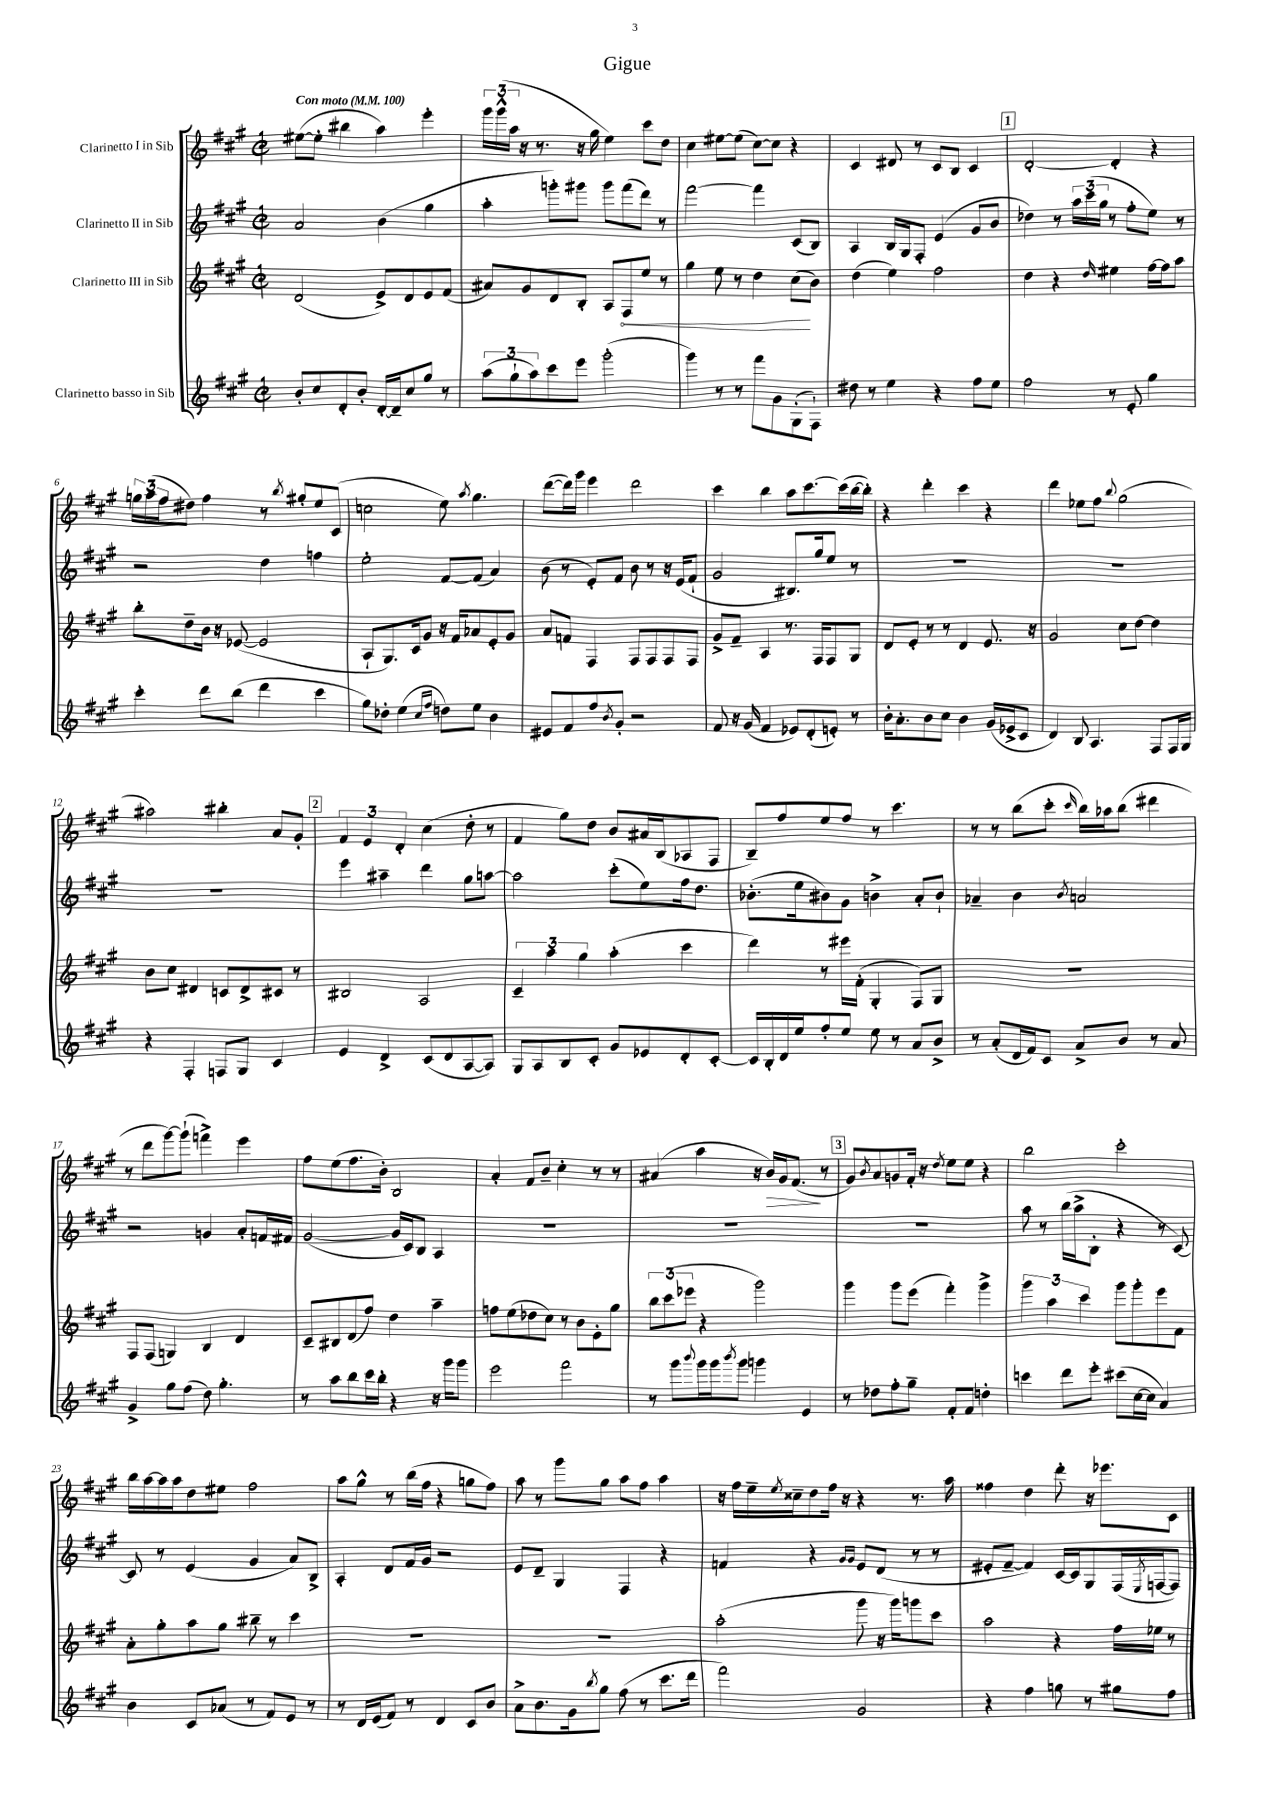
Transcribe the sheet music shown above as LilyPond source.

\header { title = "Gigue" }
<<
\new StaffGroup <<
\new Staff = "s0" \with { instrumentName = "Clarinetto I in Sib" } {
    \clef treble \key a \major \defaultTimeSignature \time 2/2 \tempo "Con moto" 4 = 100
    eis''8~( eis''8-. bis''4 a''4) e'''4-. |
    \tuplet 3/2 { gis'''16 gis'''16-^( a''16 } r16 r8. r16 gis''16 e''4) cis'''8 d''8 |
    cis''4 eis''8~ eis''8( cis''8~) cis''8 r4 |
    cis'4 dis'8 r8 cis'8 b8 cis'4 |
    \mark \markup { \box "1" } d'2~-. d'4-. r4 |
    \tuplet 3/2 { g''16 a''16( fis''16 } dis''8) fis''4 r8 \acciaccatura { b''8 } gis''8-. e''8 cis'8( |
    c''2 e''8) \acciaccatura { a''8 } gis''4. |
    d'''8~( d'''16) gis'''16 e'''4 d'''2 |
    cis'''4 b''4 a''8 cis'''8.~ cis'''16( b''16~ b''16-.) |
    r4 d'''4-. cis'''4 r4 |
    d'''4 ees''8 fis''8 \appoggiatura { b''8 } gis''2( |
    ais''2) bis''4-. a'8 gis'8-. |
    \mark \markup { \box "2" } \tuplet 3/2 { fis'4 e'4 d'4-. } cis''4( d''8-. r8 |
    fis'4 gis''8) d''8 b'8 ais'16 b16( aes8 fis8 |
    b8--) fis''8 e''8 fis''8 r8 cis'''4. |
    r8 r8 b''8( cis'''8-. \grace { cis'''16 } b''16) aes''16 b''8( dis'''4 |
    r8 d'''8 gis'''8~) gis'''8-!( f'''4->) e'''4 |
    fis''8 e''8( fis''8. b'16-.) b2 |
    a'4-. fis'8 b'8-- cis''4-. r8 r8 |
    ais'4( a''4 r16 b'16\>) gis'16 fis'8.\!( r8 |
    \mark \markup { \box "3" } gis'8) \acciaccatura { b'8 } a'8 g'8 fis'16-. r16 \acciaccatura { d''8 } e''8 e''8 r4 |
    b''2 cis'''2-. |
    b''16 a''16~ a''16 a''16 d''8 eis''8 fis''2 |
    a''8 gis''8-^ r8 b''16( fis''16 r4 g''8 fis''8) |
    a''8 r8 gis'''8 gis''8 a''8 fis''8 a''4 |
    r16 fis''16 e''16-- \acciaccatura { e''8 } cisis''16-- d''8 fis''16 r16 r4 r8. a''16 |
    fisis''4 d''4 d'''8-. r16 ees'''8. cis'8 \bar "|." |
}
\new Staff = "s1" \with { instrumentName = "Clarinetto II in Sib" } {
    \clef treble \key a \major \defaultTimeSignature \time 2/2
    a'2 b'4( gis''4 |
    a''4-. g'''8-.) gis'''8 gis'''8 fis'''8( d'''8) r8 |
    fis'''2~ fis'''4 cis'8( b8) |
    a4 b16 gis16 fis8-. e'4( gis'8 b'8 |
    \mark \markup { \box "1" } des''4) r8 \tuplet 3/2 { a''16 cis'''16( gis''16 } r8 fis''8-. e''8) r8 |
    r2 d''4 f''4 |
    e''2-. fis'8~ fis'8( a'4) |
    b'8( r8 e'8-.) fis'8 b'8 r8 r16 e'16( fis'8-! |
    gis'2 bis8.) gis''16 e''8 r8 |
    R1 |
    R1 |
    R1 |
    \mark \markup { \box "2" } e'''4 ais''4-- d'''4 gis''8 a''8~ |
    a''2 cis'''8-.( e''8) fis''16 d''8. |
    bes'8.-.( e''16 bis'8) gis'8 b'4-> a'8-. b'8-! |
    aes'4-- b'4 \acciaccatura { b'8 } a'2 |
    r2 g'4 a'8-. f'16 fis'16 |
    gis'2~( gis'16 cis'16) b8 a4 |
    R1 |
    R1 |
    \mark \markup { \box "3" } R1 |
    a''8 r8 b''16( a''16-> b8-. r4 r8 cis'8~) |
    cis'8 r8 e'4( gis'4 a'8) b8-> |
    a4-. d'8 fis'16 gis'16 r2 |
    e'8 d'8-- gis4 fis4 r4 |
    f'4 r4 \grace { gis'16 gis'16 } e'8 d'8( r8 r8 |
    eis'8-. fis'8~-- fis'4) cis'16~ cis'16 gis8 fis16( \acciaccatura { e8 } f16~ f8) \bar "|." |
}
\new Staff = "s2" \with { instrumentName = "Clarinetto III in Sib" } {
    \clef treble \key a \major \defaultTimeSignature \time 2/2
    d'2( e'8->) d'8 e'8 fis'8( |
    ais'8) gis'8 d'8 b8-. a8 \once \override Hairpin.circled-tip = ##t fis8\< e''8 r8 |
    gis''4 e''8 r8 d''4 cis''8\!( b'8) |
    d''4( e''4) fis''2 |
    \mark \markup { \box "1" } d''4 r4 \grace { d''16 } eis''4 fis''16~ fis''16 a''8 |
    b''8-. d''8-- b'16 r16 ees'8~( ees'2 |
    a8-! gis8.) cis'16 gis'8 r16 fis'16 aes'8 e'8-. gis'8 |
    a'8 f'8 fis4 fis8 fis8 fis8 fis8 |
    gis'8-> fis'8-- a4 r8. fis16 fis8 gis8 |
    d'8 e'8-. r8 r8 d'4 e'8. r16 |
    gis'2 cis''8 d''8~ d''4 |
    b'8 cis''8 dis'4 c'8 dis'8-> cis'8 r8 |
    \mark \markup { \box "2" } bis2 a2 |
    \tuplet 3/2 { cis'4-- a''4 gis''4 } a''4-.( cis'''4 |
    d'''4) r8 eis'''16 fis'16-.( gis4-. fis8) gis8 |
    R1 |
    fis8 fis8( g4) b4 d'4 |
    cis'8-- bis8 d'8( fis''8) d''4 a''4-- |
    f''8 e''8( des''8 cis''8) r8 b'8 e'8-. gis''8 |
    \tuplet 3/2 { b''8 cis'''8( ees'''8 } r4 gis'''2) |
    \mark \markup { \box "3" } gis'''4 gis'''8 e'''8( fis'''4-.) gis'''4-> |
    \tuplet 3/2 { gis'''4 a''4 cis'''4 } gis'''8 gis'''8-. e'''8 fis'8 |
    a'8-. gis''8-. a''8 gis''8 bis''8-- r8 cis'''4 |
    R1 |
    R1 |
    a''2-.( gis'''8 r16 gis'''16) g'''8 cis'''8 |
    a''2 r4 fis''16 ees''16 r8 \bar "|." |
}
\new Staff = "s3" \with { instrumentName = "Clarinetto basso in Sib" } {
    \clef treble \key a \major \defaultTimeSignature \time 2/2
    b'8-. cis''8 d'8-. b'8-. d'16~-. d'16-- cis''8 gis''8 r8 |
    \tuplet 3/2 { a''8( gis''8-! a''8) } cis'''8 e'''8 gis'''2-.( |
    gis'''4) r8 r8 fis'''8 gis'8 gis8-.( fis8-!) |
    dis''8 r8 e''4 r4 fis''8 e''8 |
    \mark \markup { \box "1" } fis''2 r8 e'8-. gis''4 |
    cis'''4-. d'''8 b''8( d'''4 cis'''4 |
    gis''8) des''8-. e''4( \grace { cis''16 fis''16 } d''8) e''8 b'4 |
    eis'8 fis'8 fis''8 \acciaccatura { b'8 } gis'8-. r2 |
    fis'8 r16 gis'16( fis'4 ees'8) d'8-.( e'8-.) r8 |
    b'16-. a'8.-. b'8 cis''8 b'4 gis'16( ees'16-> cis'8 |
    d'4) b8 a4. fis8 fis16 gis16 |
    r4 fis4-. f8 gis8 cis'4 |
    \mark \markup { \box "2" } e'4 d'4-> cis'8( d'8 a8~ a8) |
    gis8 a8 b8 cis'8-. gis'8 ees'8 d'8-. cis'8~-. |
    cis'16 b16-. d'16 e''16 fis''8-. e''8 e''8 r8 a'8 b'8-> |
    r8 a'8-.( d'16 fis'16) cis'8 a'8-> b'8 r8 a'8 |
    gis'4-> gis''8 fis''8( d''8) gis''4.-. |
    r8 a''8 b''8 cis'''16 b''16-. r4 r16 gis'''16 gis'''8 |
    e'''2 fis'''2 |
    r8 gis'''8 \appoggiatura { b'''8 } gis'''16 gis'''16 \acciaccatura { b'''8 } gis'''8 g'''4 e'4 |
    \mark \markup { \box "3" } r8 des''8 fis''8-. gis''8-- fis'8-. fis'8 d''4-. |
    c'''4 d'''8 e'''8-. cis'''8( cis''16~ cis''16 a'4) |
    b'4 cis'8 aes'8( r8 fis'8) e'8 r8 |
    r8 d'16 e'16( fis'8) r8 d'4 cis'8 b'8 |
    a'8-> b'8. gis'16 \acciaccatura { b''8 } gis''8 fis''8( r8 cis'''8. d'''16 |
    fis'''2) gis'2 |
    r4 fis''4 g''8 r8 gis''8 fis''8 \bar "|." |
}
>>
>>
